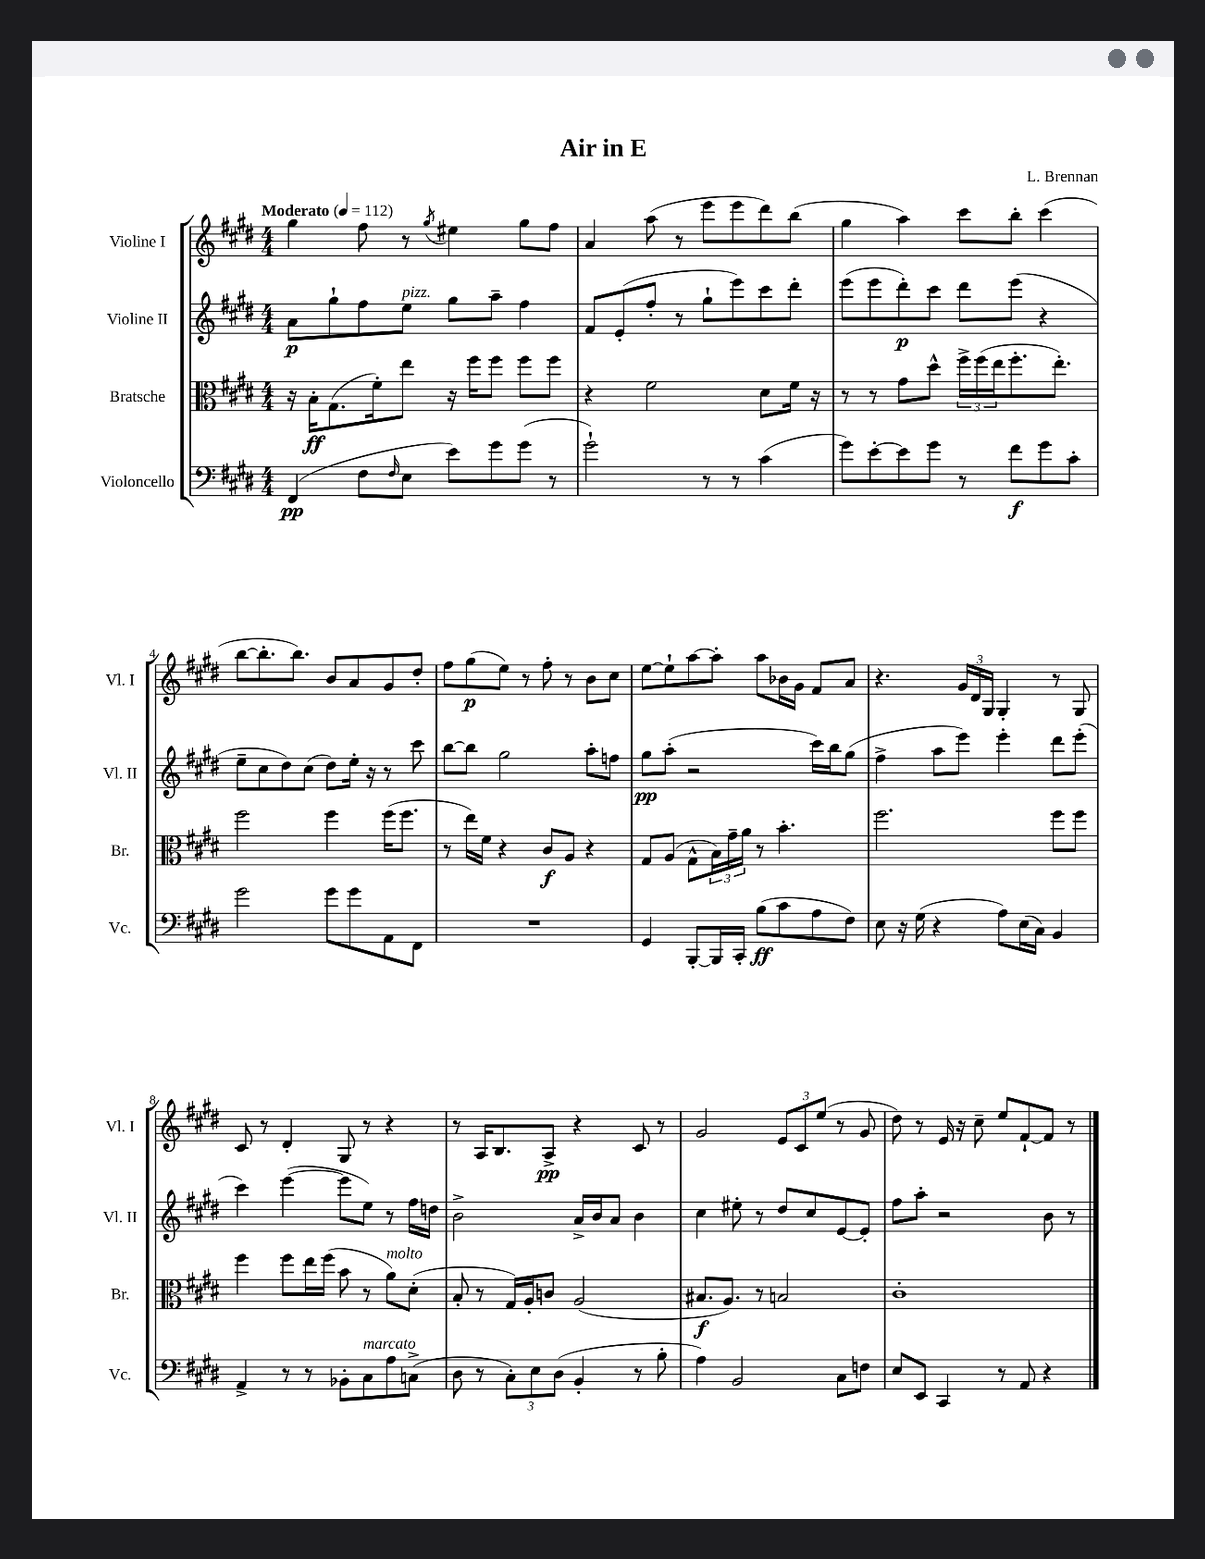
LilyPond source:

\header { title = "Air in E" composer = "L. Brennan" }
<<
\new StaffGroup <<
\new Staff = "s0" \with { instrumentName = "Violine I" shortInstrumentName = "Vl. I" } {
    \clef treble \key e \major \numericTimeSignature \time 4/4 \tempo "Moderato" 4 = 112
    gis''4 fis''8 r8 \acciaccatura { gis''8 } eis''4 gis''8 fis''8 |
    a'4 a''8( r8 e'''8 e'''8 dis'''8) b''8( |
    gis''4 a''4) cis'''8 b''8-. cis'''4( |
    b''8~ b''8.-. b''8.) b'8 a'8 gis'8 dis''8-. |
    fis''8 gis''8\p( e''8) r8 fis''8-. r8 b'8 cis''8 |
    e''8~ e''8-! a''8~ a''8-. a''8 bes'16 gis'16 fis'8 a'8 |
    r4. \tuplet 3/2 { gis'16 dis'16 gis16 } gis4-. r8 gis8 |
    cis'8 r8 dis'4-. gis8 r8 r4 |
    r8 a16 b8. a8->\pp r4 cis'8 r8 |
    gis'2 \tuplet 3/2 { e'8 cis'8 e''8( } r8 gis'8 |
    dis''8) r8 e'16 r16 cis''8-- e''8 fis'8~-! fis'8 r8 \bar "|." |
}
\new Staff = "s1" \with { instrumentName = "Violine II" shortInstrumentName = "Vl. II" } {
    \clef treble \key e \major \numericTimeSignature \time 4/4
    a'8\p gis''8-! fis''8 e''8^\markup { \italic "pizz." } gis''8 a''8-- fis''4 |
    fis'8 e'8-.( fis''8-. r8 gis''8-! e'''8) cis'''8 dis'''8-. |
    e'''8( e'''8 dis'''8-.\p) cis'''8 dis'''8 e'''8( r4 |
    e''8-- cis''8 dis''8) cis''8( dis''8) e''16-. r16 r8 cis'''8 |
    b''8~ b''8 gis''2 a''8-. f''8 |
    gis''8\pp a''8-.( r2 cis'''16) b''16 gis''8( |
    fis''4-> a''8 e'''8) e'''4-. dis'''8 e'''8-.( |
    cis'''4) e'''4~( e'''8 e''8) r8 fis''16 d''16 |
    b'2-> a'16-> b'16 a'8 b'4 |
    cis''4 eis''8-. r8 dis''8 cis''8 e'8~ e'8-. |
    fis''8 a''8-. r2 b'8 r8 \bar "|." |
}
\new Staff = "s2" \with { instrumentName = "Bratsche" shortInstrumentName = "Br." } {
    \clef alto \key e \major \numericTimeSignature \time 4/4
    r16 b16-.\ff gis8.( fis'16-.) e''8 r16 fis''16 fis''8 fis''8 fis''8 |
    r4 fis'2 dis'8 fis'16 r16 |
    r8 r8 gis'8 dis''8-^ \tuplet 3/2 { fis''16-> fis''16( e''16 } fis''8.-. e''8.-.) |
    fis''2 fis''4 fis''16( fis''8. |
    r8 e''16) fis'16 r4 cis'8\f a8 r4 |
    gis8 a8( gis8-^ \tuplet 3/2 { b16) gis'16-- a'16 } r8 b'4.-. |
    fis''2. fis''8 fis''8 |
    fis''4 fis''8 e''16 fis''16( b'8 r8 a'8^\markup { \italic "molto" }) dis'8-.( |
    b8-. r8 gis16) a16-. c'8 a2( |
    bis8.\f a8.) r8 b2 |
    cis'1-. \bar "|." |
}
\new Staff = "s3" \with { instrumentName = "Violoncello" shortInstrumentName = "Vc." } {
    \clef bass \key e \major \numericTimeSignature \time 4/4
    fis,4\pp( fis8 \grace { fis16 } e8 e'8) gis'8 gis'8( r8 |
    gis'2-!) r8 r8 cis'4( |
    gis'8) e'8~-. e'8 gis'8 r8 fis'8\f gis'8 cis'8-. |
    gis'2 gis'8 gis'8 a,8 fis,8 |
    R1 |
    gis,4 b,,8~-. b,,16 cis,16-. b8\ff( cis'8 a8 fis8) |
    e8 r16 gis16( r4 a8) e16( cis16) b,4 |
    a,4-> r8 r8 bes,8-. cis8^\markup { \italic "marcato" } a8 c8->( |
    dis8 r8 \tuplet 3/2 { cis8-.) e8 dis8( } b,4-. r8 b8-. |
    a4) b,2 cis8 f8 |
    e8 e,8 cis,4 r8 a,8 r4 \bar "|." |
}
>>
>>
